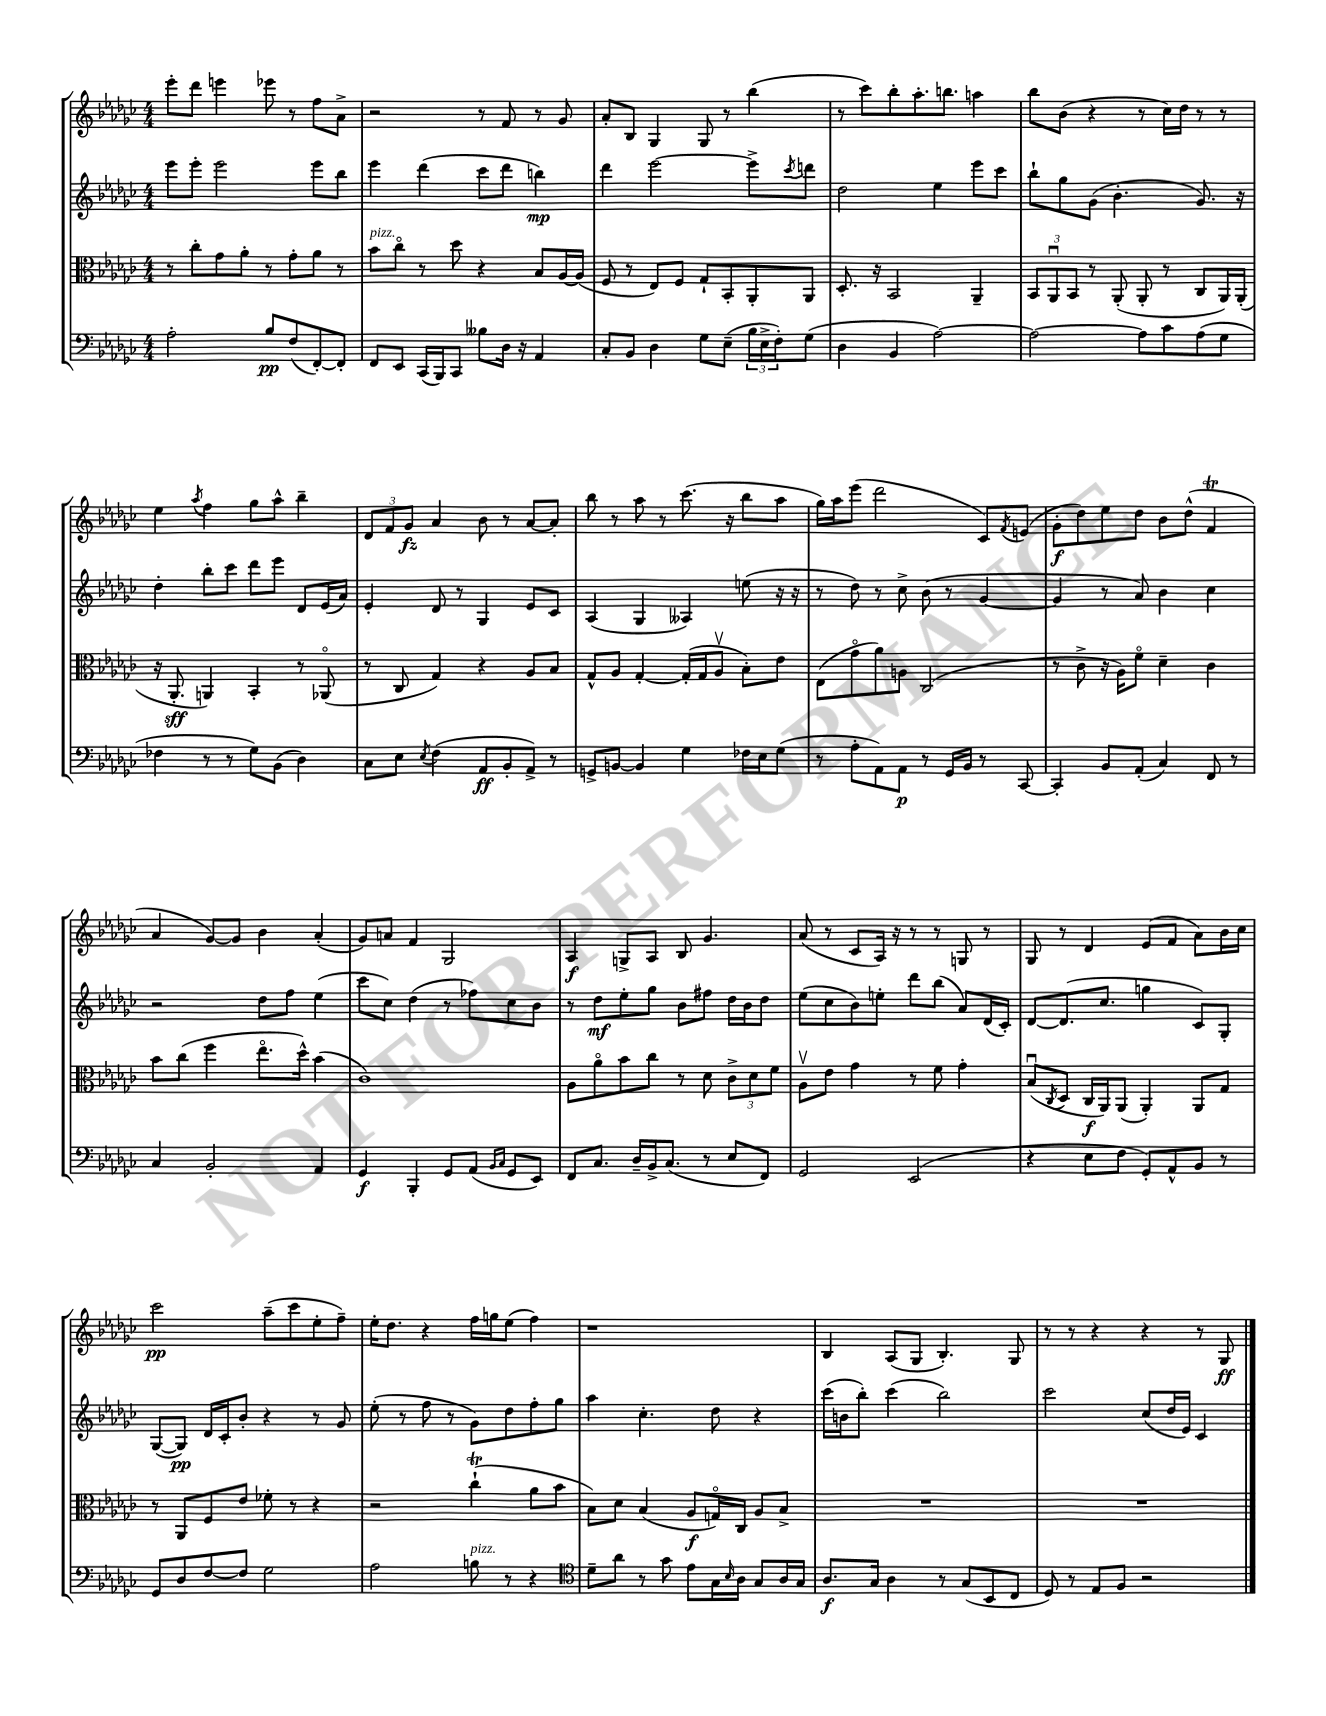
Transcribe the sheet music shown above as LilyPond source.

<<
\new StaffGroup <<
\new Staff = "s0" {
    \clef treble \key ges \major \numericTimeSignature \time 4/4
    ees'''8-. des'''8 e'''4 ees'''8 r8 f''8 aes'8-> |
    r2 r8 f'8 r8 ges'8 |
    aes'8-. bes8 ges4 ges8 r8 bes''4( |
    r8 ces'''8) bes''8-. aes''8.-. b''8. a''4 |
    bes''8 bes'8( r4 r8 ces''16) des''16 r8 r8 |
    ees''4 \acciaccatura { aes''8 } f''4 ges''8 aes''8-^ bes''4-- |
    \tuplet 3/2 { des'8 f'8 ges'8\fz } aes'4 bes'8 r8 aes'8~ aes'8-. |
    bes''8 r8 aes''8 r8 ces'''8.( r16 bes''8 aes''8 |
    ges''16) aes''16 ees'''8( des'''2 ces'8) \acciaccatura { f'8 } e'8( |
    ges'8-.\f des''8) ees''8 des''8 bes'8 des''8-^( f'4\trill |
    aes'4 ges'8~) ges'8 bes'4 aes'4-.( |
    ges'8) a'8 f'4 ges2 |
    aes4\f g8-> aes8 bes8 ges'4. |
    aes'8( r8 ces'8 aes16) r16 r8 r8 g8 r8 |
    ges8 r8 des'4 ees'8( f'8 aes'8) bes'16 ces''16 |
    ces'''2\pp aes''8--( ces'''8 ees''8-. f''8--) |
    ees''16-. des''8. r4 f''16 g''16 ees''8( f''4) |
    r1 |
    bes4 aes8( ges8 bes4.-.) ges8 |
    r8 r8 r4 r4 r8 ges8\ff \bar "|." |
}
\new Staff = "s1" {
    \clef treble \key ges \major \numericTimeSignature \time 4/4
    ees'''8 ees'''8-. ees'''2 ees'''8 bes''8 |
    ees'''4 des'''4( ces'''8 des'''8 b''4\mp) |
    des'''4 ees'''2~ ees'''8-> \acciaccatura { ces'''8 } d'''8 |
    des''2 ees''4 ees'''8 ces'''8 |
    bes''8-! ges''8 ges'8( bes'4.-. ges'8.) r16 |
    des''4-. bes''8-. ces'''8 des'''8 ees'''8 des'8 ees'16( aes'16) |
    ees'4-. des'8 r8 ges4 ees'8 ces'8 |
    aes4( ges4 aeses4) e''8( r16 r16 |
    r8 des''8) r8 ces''8-> bes'8( r8 ges'4~ |
    ges'4 r8 aes'8) bes'4 ces''4 |
    r2 des''8 f''8 ees''4( |
    ces'''8 ces''8) des''4( r8 fes''8) ces''8 bes'8 |
    r8 des''8\mf ees''8-. ges''8 bes'8 fis''8 des''16 bes'16 des''8 |
    ees''8( ces''8 bes'8) e''8-. des'''8 bes''8( aes'8) des'16( ces'16-.) |
    des'8~ des'8.( ces''8. g''4 ces'8) ges8-. |
    ges8~( ges8\pp) des'16 ces'16-. bes'8-. r4 r8 ges'8 |
    ees''8-.( r8 f''8 r8 ges'8) des''8 f''8-. ges''8 |
    aes''4 ces''4.-. des''8 r4 |
    ces'''16( b'16 bes''8-.) ces'''4( bes''2) |
    ces'''2 ces''8( des''16 ees'16) ces'4 \bar "|." |
}
\new Staff = "s2" {
    \clef alto \key ges \major \numericTimeSignature \time 4/4
    r8 ces''8-. ges'8 aes'8-. r8 ges'8-. aes'8 r8 |
    bes'8^\markup { \italic "pizz." } ces''8\flageolet r8 des''8 r4 bes8 aes16~ aes16( |
    f8 r8 ees8) f8 ges8-! bes,8-. aes,8-. aes,8 |
    des8.-. r16 bes,2 aes,4-- |
    \tuplet 3/2 { bes,8 aes,8\downbow bes,8 } r8 aes,8-.( aes,8-. r8 ces8 aes,16) aes,16-.( |
    r16 aes,8.-.\sff a,4) bes,4-. r8 aes,8\flageolet( |
    r8 ces8 ges4) r4 aes8 bes8 |
    ges8-^ aes8 ges4~-. ges16-.( ges16 aes8\upbow bes8-.) ees'8 |
    ees8( ges'8\flageolet aes'8) a8 ces2( |
    r8 ces'8-> r16 aes16) f'8\flageolet des'4-- ces'4 |
    bes'8 ces''8( f''4 ees''8.\flageolet des''16-^) bes'4( |
    ces'1) |
    aes8 aes'8\flageolet bes'8 ces''8 r8 des'8 \tuplet 3/2 { ces'8-> des'8 f'8 } |
    aes8\upbow ees'8 ges'4 r8 f'8 ges'4-. |
    bes8\downbow( \acciaccatura { ces8 } des8 ces16\f aes,16) aes,8( aes,4-.) aes,8 ges8 |
    r8 aes,8 f8 ees'8 fes'8-. r8 r4 |
    r2 ces''4-!\trill( aes'8 bes'8 |
    bes8) des'8 bes4( aes8\f g16\flageolet) ces16 aes8 bes8-> |
    R1 |
    R1 \bar "|." |
}
\new Staff = "s3" {
    \clef bass \key ges \major \numericTimeSignature \time 4/4
    aes2-. bes8\pp f8( f,8~-.) f,8-. |
    f,8 ees,8 ces,16( bes,,16) ces,8 beses8 des16 r16 aes,4 |
    ces8-. bes,8 des4 ges8 ees8--( \tuplet 3/2 { bes16 ees16-> f16-.) } ges8( |
    des4 bes,4 aes2~) |
    aes2~ aes8 ces'8 aes8( ges8 |
    fes4 r8 r8 ges8) bes,8( des4) |
    ces8 ees8 \acciaccatura { ees8 } f4( aes,8\ff bes,8-. aes,8->) r8 |
    g,8-> b,8~ b,4 ges4 fes16 ees16 ges8( |
    r8 aes8-. aes,8) aes,8\p r8 ges,16 bes,16 r8 ces,8~ |
    ces,4-. bes,8 aes,8-.( ces4) f,8 r8 |
    ces4 bes,2-. aes,4 |
    ges,4\f bes,,4-. ges,8 aes,8( \grace { bes,16 ces16 } ges,8 ees,8) |
    f,8 ces8. des16-- bes,16-> ces8.( r8 ees8 f,8) |
    ges,2 ees,2( |
    r4 ees8 f8 ges,8-.) aes,8-^ bes,8 r8 |
    ges,8 des8 f8~ f8 ges2 |
    aes2 b8^\markup { \italic "pizz." } r8 r4 |
    \clef tenor des'8-- aes'8 r8 ges'8 ees'8 ges16 \grace { bes16 } aes16 ges8 aes16 ges16 |
    aes8.\f ges16 aes4 r8 ges8( bes,8 ces8 |
    des8) r8 ees8 f8 r2 \bar "|." |
}
>>
>>
\layout { \context { \Score \remove "Bar_number_engraver" } }
